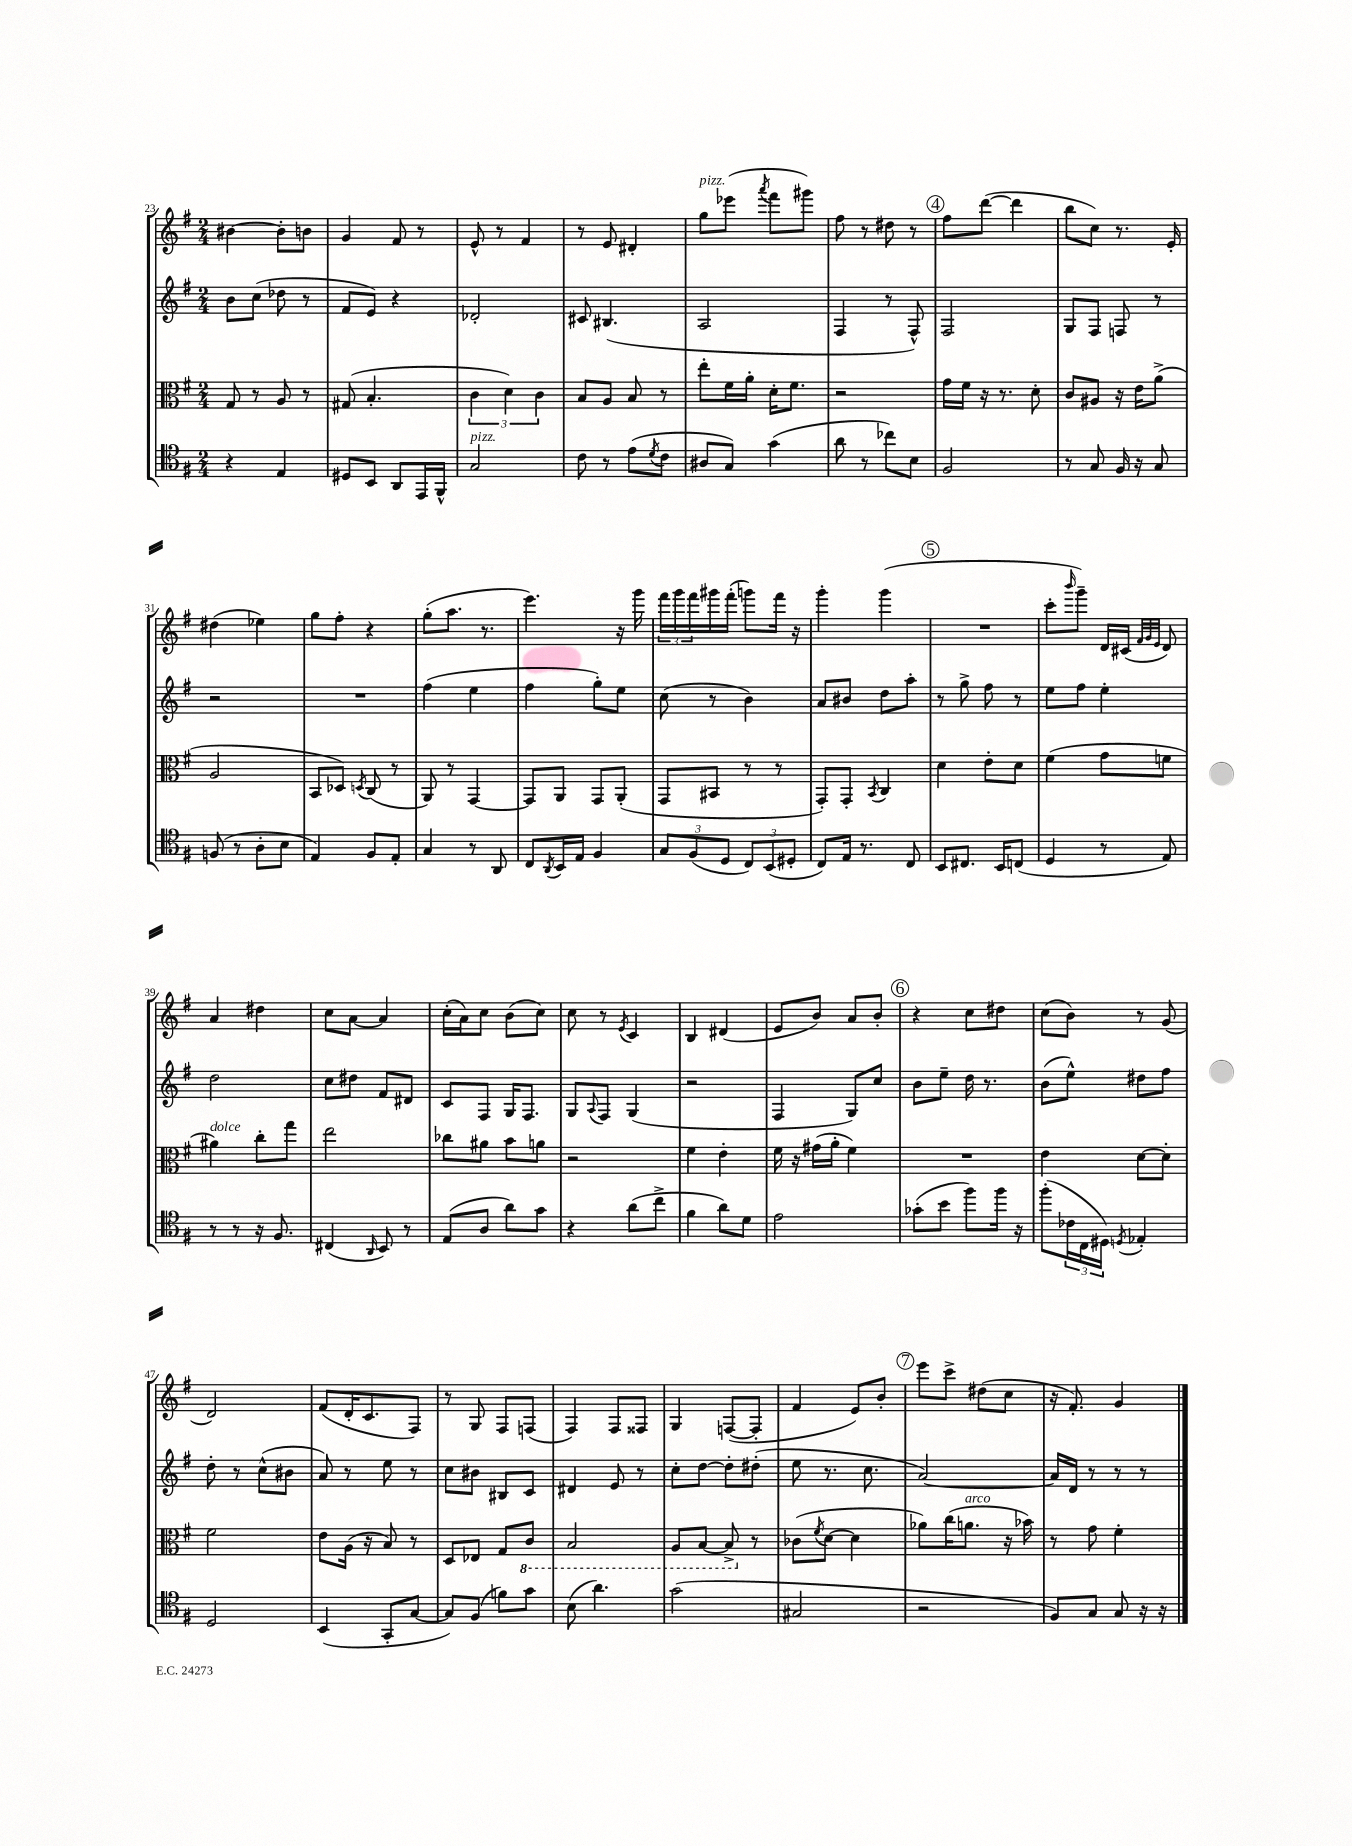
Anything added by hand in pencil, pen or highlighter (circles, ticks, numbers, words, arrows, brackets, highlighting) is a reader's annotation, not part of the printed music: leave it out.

**kern	**kern	**kern	**kern
*staff4	*staff3	*staff2	*staff1
*clefC4	*clefC3	*clefG2	*clefG2
*k[f#]	*k[f#]	*k[f#]	*k[f#]
*M2/4	*M2/4	*M2/4	*M2/4
4r	8G/	8b\L	[4b#\
.	8r	(8cc\J	.
4E/	8A/	8dd-\	8b#'\]L
.	8r	8r	8b\J
=	=	=	=
8D#/L	(8G#/	8f#/L	4g/
8BB/J	4.B'/	8e/J)	.
8AA/L	.	4r	8f#/
16EE/L	.	.	8r
16FF#^^/JJ	.	.	.
=	=	=	=
2G/	6c\	2d-'/	8e^^/
.	.	.	8r
.	6d\)	.	.
.	.	.	4f#/
.	6c\	.	.
=	=	=	=
8c\	8B/L	8c#/	8r
8r	8A/J	(4.B#/	8e/
(8e\L	8B/	.	4d#'/
8qd/	.	.	.
8c\J	8r	.	.
=	=	=	=
8A#/L	8ee'\L	2A/	8gg\L
8G/J)	16f#\L	.	(8eee-\J
.	16a'\JJ	.	.
.	.	.	8qaaa/
(4g\	16d'\LK	.	8fff#\L
.	8.f#\J	.	.
.	.	.	8ggg#\J)
=	=	=	=
8a\	2r	4F#/	8ff#\
8r	.	.	8r
8cc-\L)	.	8r	8dd#\
8B\J	.	8F#^^/)	8r
=	=	=	=
2F#/	16g\LL	2F#/	8ff#\L
.	16f#\JJ	.	.
.	16r	.	([8ddd\J
.	8.r	.	.
.	.	.	4ddd\]
.	8d'\	.	.
=	=	=	=
8r	8c/L	8G/L	8bb\L
8G/	8A#/J	8F#/J	8cc\J)
16F#/	16r	8F/	8.r
16r	16e\LK	.	.
8G/	(8a^\J	8r	.
.	.	.	16e'/
=	=	=	=
(8F/	2A/	2r	(4dd#\
8r	.	.	.
8A'\L	.	.	4ee-\)
8B\J	.	.	.
=	=	=	=
4E/)	8BB/L	2r	8gg\L
.	8D-/J)	.	8ff#'\J
.	8qD/	.	.
8F#/L	(8C/	.	4r
8E'/J	8r	.	.
=	=	=	=
4G/	8AA/)	(4ff#\	(8gg'\L
.	8r	.	8.aa\J
8r	[4GG/	4ee\	.
.	.	.	8.r
8AA/	.	.	.
=	=	=	=
8C/L	8GG/]L	4ff#\	4.eee\)
8qAA/	.	.	.
16BB/L	8AA/J	.	.
16E/JJ	.	.	.
4F#/	8GG/L	8gg'\L)	.
.	(8AA'/J	8ee\J	16r
.	.	.	16ggg\
=	=	=	=
12G/L	8GG/L	(8cc\	24fff#\LL
.	.	.	24ggg\
(12F#/	.	.	24fff#\
.	8BB#/J	8r	16ggg#\
12D/J	.	.	.
.	.	.	(16fff#'\JJ
12C/L)	8r	4b\)	8ggg\L)
(12BB/	.	.	.
.	8r	.	16fff#\Jk
12D#'/J	.	.	.
.	.	.	16r
=	=	=	=
8C/L)	8GG'/L)	8a/L	4ggg'\
16E/Jk	8GG'/J	8b#/J	.
8.r	.	.	.
.	8qBB/	.	.
.	4C/	8dd\L	(4ggg\
8C/	.	8aa'\J	.
=	=	=	=
8BB/L	4d\	8r	2r
8.C#/J	.	8gg^\	.
.	8e'\L	8ff#\	.
16BB/LK	.	.	.
(8C/J	8d\J	8r	.
=	=	=	=
4D/	(4f#\	8ee\L	8ccc'\L
.	.	.	16qqbbb/
.	.	8ff#\J	8ggg~\J)
8r	8g\L	4ee'\	16d/LL
.	.	.	(16c#/JJ
.	.	.	32qqf#/LLL
.	.	.	32qqg/
.	.	.	32qqe/JJJ
8E/)	8f\J	.	8d/)
=	=	=	=
8r	4a#\)	2dd\	4a/
8r	.	.	.
16r	8cc'\L	.	4dd#\
8.F#/	.	.	.
.	8gg\J	.	.
=	=	=	=
(4C#/	2ee\	8cc\L	8cc\L
.	.	8dd#\J	[8a\J
16qqAA/	.	.	.
8BB/)	.	8f#/L	4a/]
8r	.	8d#/J	.
=	=	=	=
(8E/L	8cc-\L	8c/L	(16cc'\LL
.	.	.	16a\J)
8A/J	8a#\J	8F#/J	8cc\J
8a\L)	8b\L	16G/LK	(8b\L
.	.	8.F#/J	.
8g\J	8a\J	.	8cc\J)
=	=	=	=
4r	2r	8G/L	8cc\
.	.	8qqA/	.
.	.	8F#/J	8r
.	.	.	8qe/
(8a\L	.	(4G/	4c/
8cc^\J	.	.	.
=	=	=	=
4f#\	4f#\	2r	4B/
8a\L)	4e'\	.	(4d#/
8d\J	.	.	.
=	=	=	=
2e\	16f#\	4F#/	8e/L
.	16r	.	.
.	(16g#\LL	.	8b/J)
.	16a'\JJ	.	.
.	4f#\)	8G/L)	8a/L
.	.	8cc/J	8b'/J
=	=	=	=
(8g-'\L	2r	8b\L	4r
8b\J	.	8ee~\J	.
8ff#\L)	.	16dd\	8cc\L
.	.	8.r	.
16ff#\Jk	.	.	8dd#\J
16r	.	.	.
=	=	=	=
(8ff#'\L	4e\	(8b\L	(8cc\L
24c-\L	.	8ee^^\J)	8b\J)
24C\	.	.	.
24D#\JJ)	.	.	.
8qD/	.	.	.
4E-'/	[8d\L	8dd#\L	8r
.	8d'\]J	8ff#\J	(8g/
=	=	=	=
2D/	2f#\	8dd'\	2d/)
.	.	8r	.
.	.	(8cc^^\L	.
.	.	8b#\J	.
=	=	=	=
(4BB/	8e\L	8a/)	(8f#/L
.	(16A\Jk	8r	16d'/K
.	16r	.	8.c/
8GG'/L	8B/)	8ee\	.
[8G/J	8r	8r	8F#/J)
=	=	=	=
8G/]L)	8D/L	8cc\L	8r
(8F#/J	8E-/J	8b#\J	8G/
8f\L)	8G/L	8B#/L	8F#/L
8g\J	8C/J	8c/J	(8F/J
=	=	=	=
(8B\	2BB/	4d#/	4F#/)
4.a\)	.	.	.
.	.	8e/	8F#/L
.	.	8r	8F##/J
=	=	=	=
(2g\	8AA/L	8cc'\L	4G/
.	[8BB/J	[8dd\J	.
.	8BB^/]	8dd'\]L	([8F/L
.	8r	(8dd#'\J	8F'/]J
=	=	=	=
2G#/	(8c-\L	8ee\	4f#/
.	8qf#/	.	.
.	[8d\J	8.r	.
.	4d\]	.	8e/L)
.	.	8.cc\	.
.	.	.	8b'/J
=	=	=	=
2r	8a-\L)	[2a/)	8eee\L
.	(16cc\K	.	8ccc^\J
.	8.a\J	.	.
.	.	.	(8dd#\L
.	16r	.	8cc\J
.	16b-\)	.	.
=	=	=	=
8F#/L)	8r	16a/]LL	16r
.	.	16d/JJ	8.f#'/)
8G/J	8g\	8r	.
8G/	4f#'\	8r	4g/
16r	.	8r	.
16r	.	.	.
==	==	==	==
*-	*-	*-	*-
